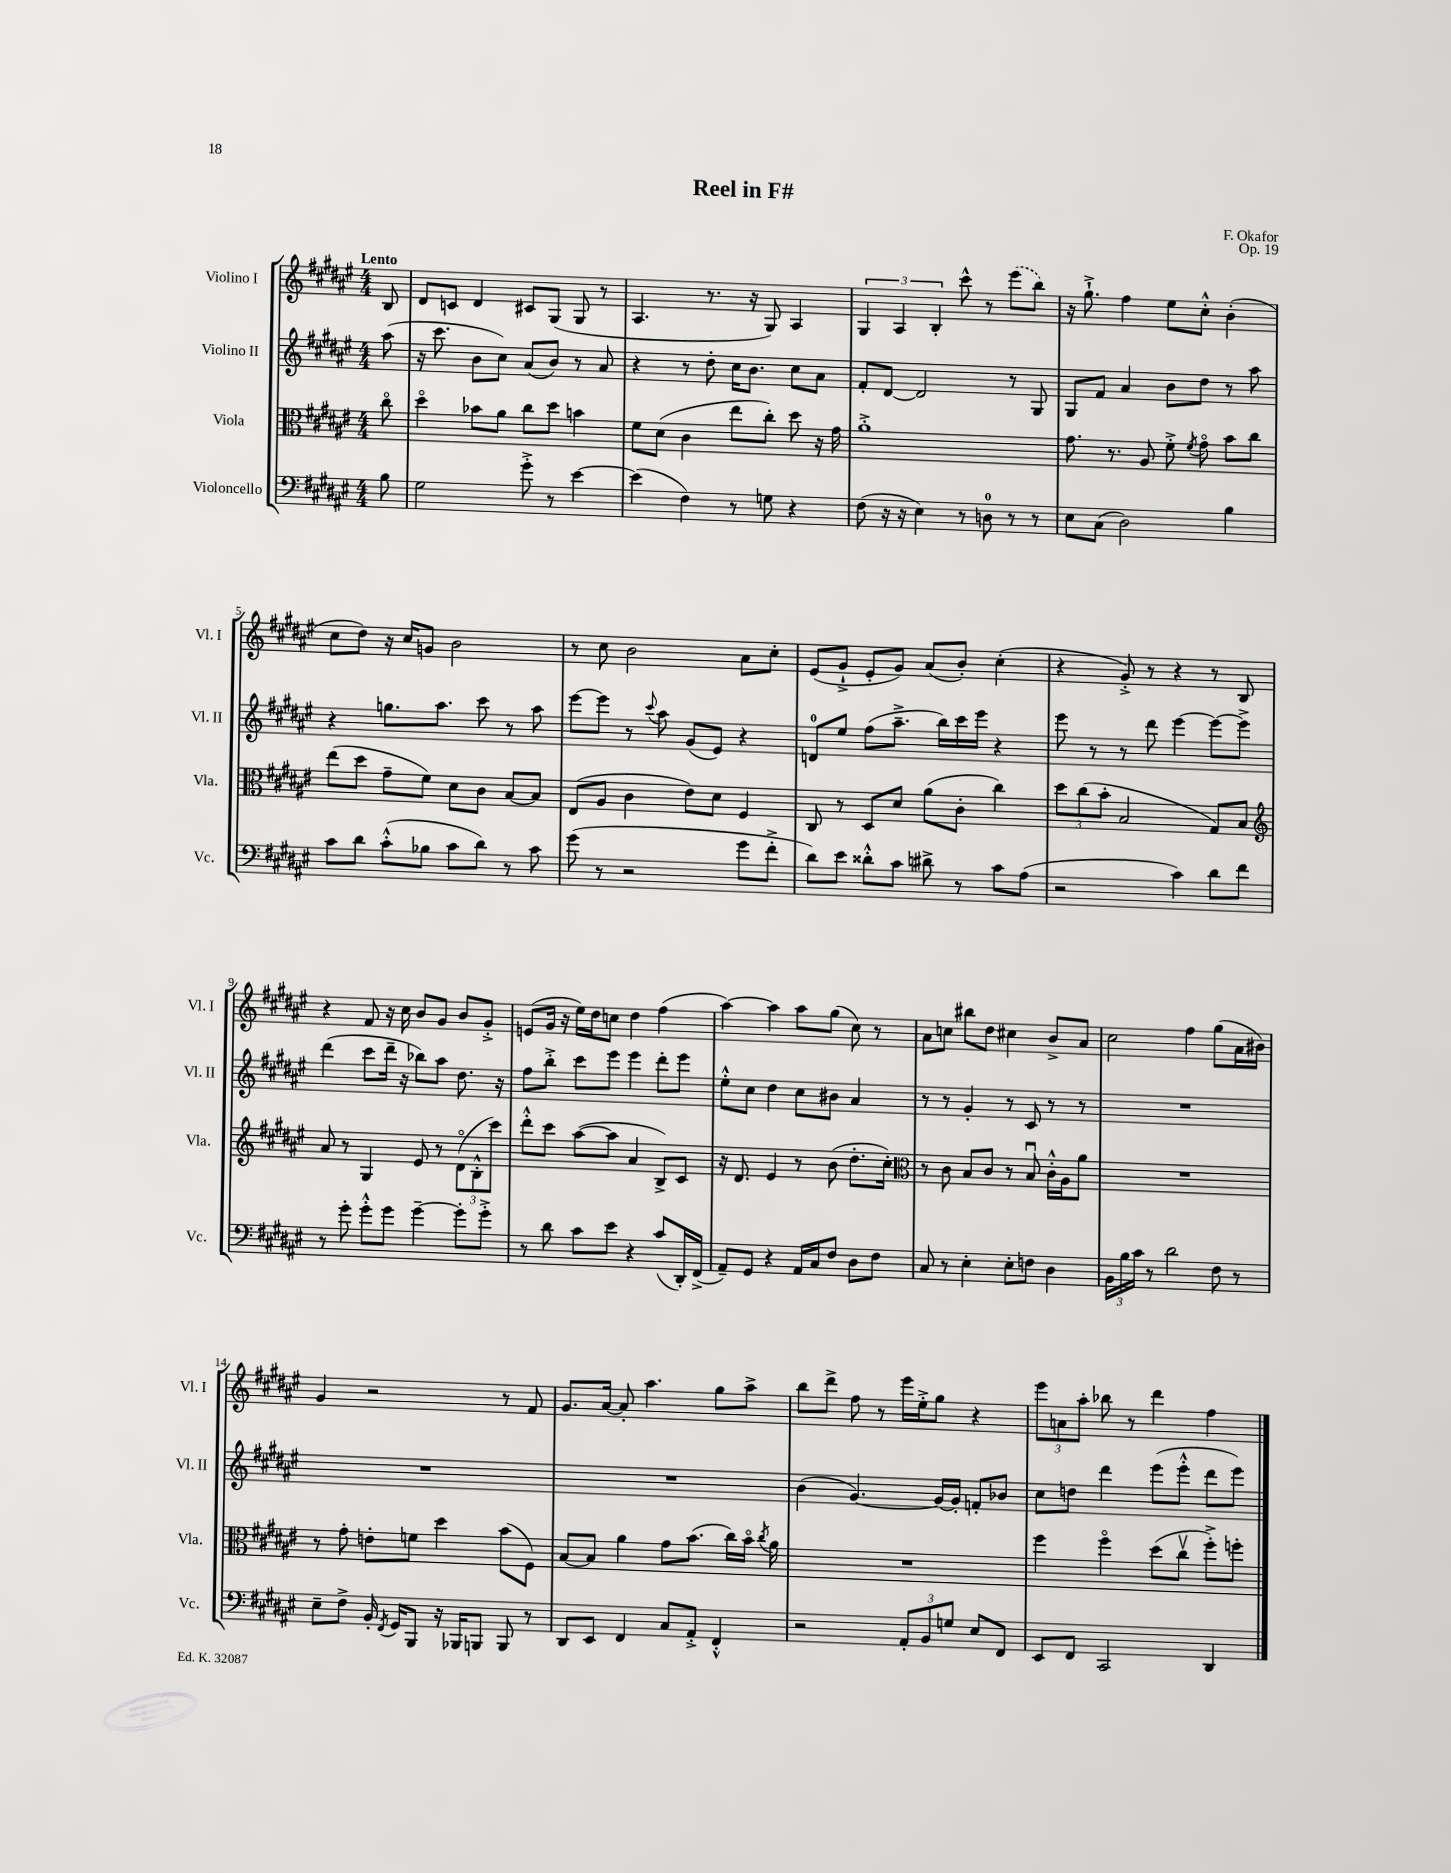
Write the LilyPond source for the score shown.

\header { title = "Reel in F#" composer = "F. Okafor" opus = "Op. 19" }
<<
\new StaffGroup <<
\new Staff = "s0" \with { instrumentName = "Violino I" shortInstrumentName = "Vl. I" } {
    \clef treble \key fis \major \numericTimeSignature \time 4/4 \partial 8 \tempo "Lento"
    \autoBeamOff b8 |
    dis'8[ c'8] dis'4 cis'8[ gis8]( gis8 r8 |
    ais4. r8. r16 gis8) ais4 |
    \tuplet 3/2 { gis4 ais4 b4-. } cis'''8-^ r8 \once \slurDashed eis'''8[( b''8]) |
    r16 gis''8.-!-> fis''4 eis''8[ cis''8]-.-^ b'4-.( |
    cis''8[ dis''8]) r16 cis''16[ g'8] b'2 |
    r8 cis''8 b'2 ais'8[ cis''8]-. |
    eis'8[( gis'8]-!-> eis'8[-. gis'8]) ais'8[( b'8]-.) cis''4-.( |
    r4 gis'8-.->) r8 r4 r8 b8 |
    r4 fis'8 r16 cis''16 b'8[ gis'8] b'8[ gis'8]-.-> |
    e'8[( gis'16] r16 eis''16[) dis''16 c''8] dis''4 fis''4( |
    ais''4~) ais''4 ais''8[ gis''8]( cis''8) r8 |
    ais'8[ c''8] bis''8[ dis''8] cis''4 b'8[-> ais'8] |
    cis''2 fis''4 gis''8[( ais'16 bis'16]) |
    gis'4 r2 r8 fis'8 |
    gis'8.[ ais'16]~ ais'8-. ais''4. gis''8[ ais''8]-> |
    b''8[ dis'''8]-> fis''8 r8 eis'''16[ eis''16-.-> gis''8] r4 |
    \tuplet 3/2 { eis'''8[ a'8 ais''8]-. } bes''8 r8 dis'''4 fis''4 \bar "|." |
}
\new Staff = "s1" \with { instrumentName = "Violino II" shortInstrumentName = "Vl. II" } {
    \clef treble \key fis \major \numericTimeSignature \time 4/4 \partial 8
    \autoBeamOff ais''8( |
    r16 cis'''8. b'8[ cis''8]) ais'8[( b'8]) r8 ais'8 |
    r4 r8 dis''8-. cis''16[ b'8.] cis''8[ ais'8] |
    fis'8[-. dis'8]~ dis'2 r8 gis8 |
    gis8[ fis'8] ais'4 b'8[ dis''8] r8 ais''8 |
    r4 g''8.[ ais''8.] cis'''8 r8 ais''8 |
    eis'''8[~ eis'''8] r8 \appoggiatura { cis'''8 } ais''8 gis'8[( eis'8]) r4 |
    d'8[-0 eis''8] fis''8[( ais''8.]---> b''16[) cis'''16 eis'''16] r4 |
    eis'''8 r8 r8 dis'''8 eis'''4~ eis'''8[~ eis'''8]-> |
    dis'''4( cis'''8[ dis'''16]-- r16 bes''8[) ais''8] dis''8. r16 |
    fis''8[ b''8]-.-> cis'''8[ eis'''8] eis'''4 dis'''8[-. eis'''8] |
    eis''8[-.-^ cis''8] dis''4 cis''8[ bis'8] ais'4 |
    r8 r8 gis'4-. r8 cis'8 r8 r8 |
    R1 |
    R1 |
    R1 |
    b'4( gis'4.~) gis'16[~ gis'16]-. f'8[-. bes'8] |
    cis''8[ d''8] dis'''4 eis'''8[( eis'''8]-.-^ dis'''8[ eis'''8]) \bar "|." |
}
\new Staff = "s2" \with { instrumentName = "Viola" shortInstrumentName = "Vla." } {
    \clef alto \key fis \major \numericTimeSignature \time 4/4 \partial 8
    \autoBeamOff cis''8\flageolet |
    dis''4\flageolet bes'8[ ais'8] cis''8[ dis''8] b'4 |
    fis'8[ dis'8]( cis'4 eis''8[ cis''8]-.) dis''8 r16 gis'16 |
    ais'1-.-> |
    gis'8. r8. ais8 fis'8-.-> \acciaccatura { fis'8 } gis'8\flageolet b'8[ cis''8] |
    eis''8[( dis''8] gis'8[-- fis'8]) dis'8[ cis'8] b8[~ b8] |
    eis8[( ais8] cis'4 eis'8[) dis'8] fis4 |
    cis8 r8 dis8[ dis'8] ais'8[( cis'8]-. cis''4) |
    \tuplet 3/2 { dis''8[ cis''8( b'8]-. } b2 gis8[) b8] |
    \clef treble ais'8 r8 gis4 eis'8 r8 \tuplet 3/2 { dis'8[\flageolet( b8-.-^ cis'''8]) } |
    dis'''8[-.-^ cis'''8] ais''8[~( ais''8] ais'4 b8[->) cis'8] |
    r16 dis'8. eis'4 r8 b'8( dis''8.[-. cis''16]-.) |
    \clef alto r8 cis'8 b8[ cis'8] r8 b8\downbow cis'16[-.-^ ais16 ais'8] |
    R1 |
    r8 gis'8-. e'8[-. f'8] dis''4 b'8[( fis8]) |
    b8[~ b8] ais'4 gis'8[ b'8.]( cis''16[) b'16]\flageolet \acciaccatura { cis''8 } ais'16 |
    R1 |
    fis''4 fis''4\flageolet dis''8[( cis''8]\upbow fis''8[-.->) f''8]-. \bar "|." |
}
\new Staff = "s3" \with { instrumentName = "Violoncello" shortInstrumentName = "Vc." } {
    \clef bass \key fis \major \numericTimeSignature \time 4/4 \partial 8
    \autoBeamOff b8 |
    gis2 gis'8-.-> r8 eis'4~ |
    eis'4( fis4) r8 g8 r4 |
    fis8( r16 r16 eis4) r8 d8-0 r8 r8 |
    eis8[ cis8]( dis2) b4 |
    cis'8[ dis'8] cis'8[-.-^( bes8] cis'8[ dis'8]) r8 cis'8 |
    gis'8( r8 r2 gis'8[ fis'8]-.-> |
    dis'8[) eis'8] disis'8[-.-^ cis'8] dis'8-> r8 cis'8[ ais8]( |
    r2 cis'4) dis'8[ fis'8] |
    r8 gis'8-. gis'8[-.-^ gis'8] gis'4~-- gis'8[-. gis'8]-.-> |
    r8 dis'8 cis'8[ eis'8] r4 cis'8[( dis,16-.) fis,16]->( |
    ais,8[--) gis,8] r4 ais,16[ cis16 fis8] dis8[ fis8] |
    cis8 r8 eis4-. eis8[-. f8] dis4 |
    \tuplet 3/2 { b,16[ b16 cis'16] } r8 dis'2 fis8 r8 |
    eis8[-- fis8]-> b,16-. \acciaccatura { fis,8 } gis,16[ b,,8] r16 bes,,16[ b,,8] b,,8 r8 |
    dis,8[ eis,8] fis,4 cis8[ ais,8]-.-> fis,4-.-^ |
    r2 \tuplet 3/2 { ais,8[-. b,8 g8] } eis8[ fis,8] |
    eis,8[ fis,8] cis,2 dis,4 \bar "|." |
}
>>
>>
